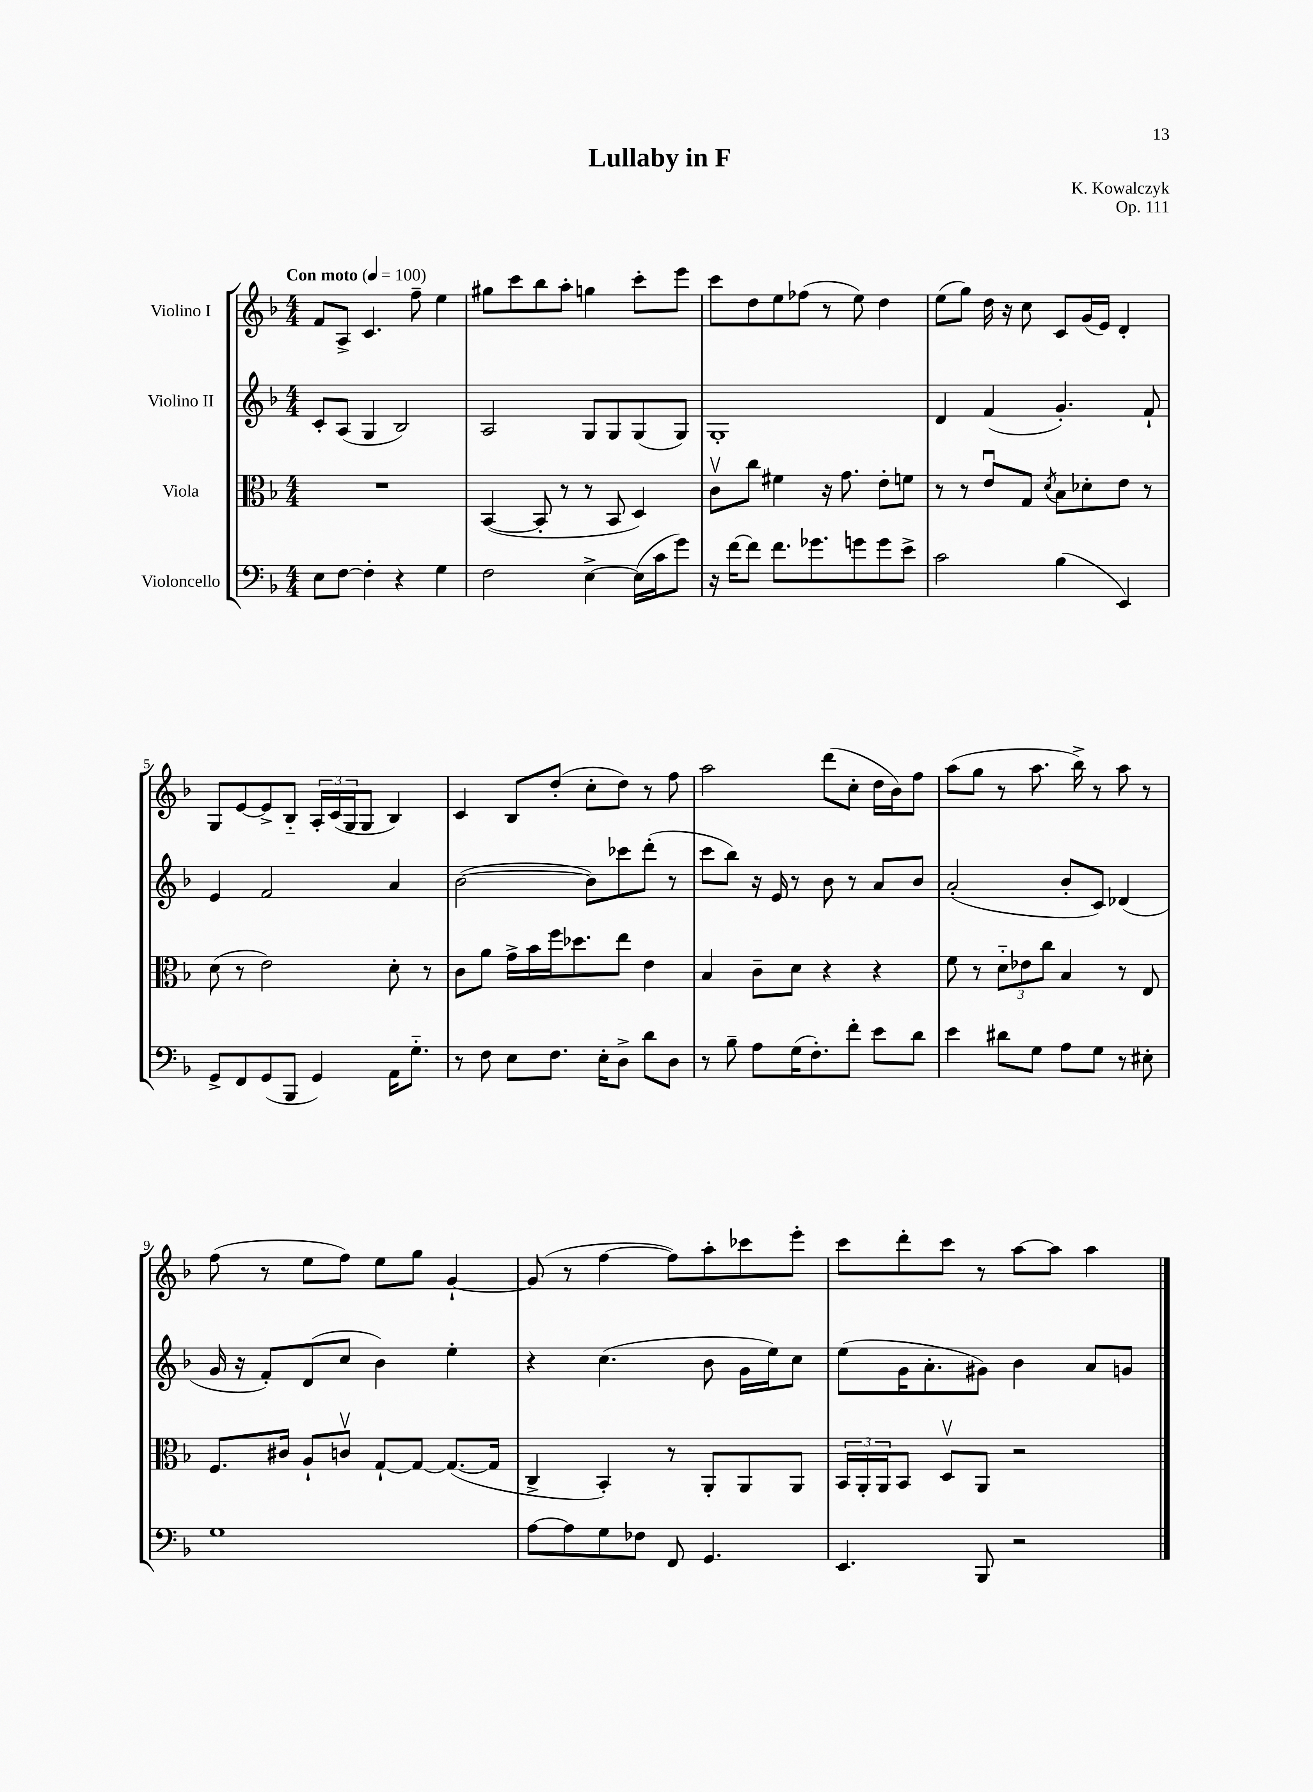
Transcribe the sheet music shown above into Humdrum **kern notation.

**kern	**kern	**kern	**kern
*staff4	*staff3	*staff2	*staff1
*clefF4	*clefC3	*clefG2	*clefG2
*k[b-]	*k[b-]	*k[b-]	*k[b-]
*M4/4	*M4/4	*M4/4	*M4/4
*MM100	*MM100	*MM100	*MM100
8E\L	1r	8c'/L	8f/L
[8F\J	.	(8A/J	8A^/J
4F'\]	.	4G/	4.c/
4r	.	2B-/)	.
.	.	.	8ff~\
4G\	.	.	4ee\
=	=	=	=
2F\	([4BB-/	2A/	8gg#\L
.	.	.	8ccc\
.	8BB-'/]	.	8bb-\
.	8r	.	8aa'\J
[4E^\	8r	8G/L	4gg\
.	8BB-/	8G/	.
(16E\]LL	4D/)	(8G/	8ccc'\L
16c\J	.	.	.
8g\J)	.	8G/J)	8eee\J
=	=	=	=
16r	8cv\L	1G'	8ccc\L
[16f\LK	.	.	.
8f\]J	8cc\J	.	8dd\
8.f\L	4f#\	.	8ee\
.	.	.	(8ff-\J
8.g-\	.	.	.
.	16r	.	8r
.	8.g\	.	.
8g\	.	.	8ee\)
8g\	8e'\L	.	4dd\
8e^\J	8f\J	.	.
=	=	=	=
2c\	8r	4d/	(8ee\L
.	8r	.	8gg\J)
.	8eu/L	(4f/	16dd\
.	.	.	16r
.	8G/J	.	8cc\
.	8qd/	.	.
(4B-\	8B-\L	4.g'/)	8c/L
.	8d-'\	.	(16g/L
.	.	.	16e/JJ)
4EE/)	8e\J	.	4d'/
.	8r	8f`/	.
=	=	=	=
8GG^/L	(8d\	4e/	8G/L
8FF/	8r	.	[8e/
(8GG/	2e\)	2f/	8e^/]
8BBB-/J	.	.	8B-'~/J
4GG/)	.	.	24A'/LL
.	.	.	(24c/
.	.	.	24G/J
.	.	.	8G/J
16AA\LK	8d'\	4a/	4B-/)
8.G'~\J	.	.	.
.	8r	.	.
=	=	=	=
8r	8c\L	([2b-\	4c/
8F\	8a\J	.	.
8E\L	16g^\LL	.	8B-/L
.	16b-\	.	.
8.F\J	16ff\J	.	(8dd'/J
.	8.dd-\	.	.
.	.	8b-\]L)	8cc'\L
16E'\LK	.	.	.
8D^\J	8ee\J	8ccc-\	8dd\J)
8d\L	4e\	(8ddd'\J	8r
8D\J	.	8r	8ff\
=	=	=	=
8r	4B-/	8ccc\L	2aa\
8B-~\	.	8bb-\J)	.
8A\L	8c~\L	16r	.
.	.	16e/	.
(16G\K	8d\J	8r	.
8.F'\)	.	.	.
.	4r	8b-\	(8ddd\L
8f'\J	.	8r	8cc'\J
8e\L	4r	8a/L	16dd\LL
.	.	.	16b-\J)
8d\J	.	8b-/J	8ff\J
=	=	=	=
4e\	8f\	(2a'/	(8aa\L
.	8r	.	8gg\J
8d#\L	12d'~\L	.	8r
.	12e-\	.	.
8G\J	.	.	8.aa\
.	12cc\J	.	.
8A\L	4B-/	8b-'/L	.
.	.	.	16bb-^\)
8G\J	.	8c/J)	8r
8r	8r	(4d-/	8aa\
8E#'\	8E/	.	8r
=	=	=	=
1G	8.F/L	16g/	(8ff\
.	.	16r	.
.	.	8f'/L)	8r
.	16c#/Jk	.	.
.	8A`/L	(8d/	8ee\L
.	8cv/J	8cc/J	8ff\J)
.	[8G`/L	4b-\)	8ee\L
.	8G/_J	.	8gg\J
.	(8.G/_L	4ee'\	[4g`/
.	16G/]Jk	.	.
=	=	=	=
[8A\L	4C^/	4r	(8g/]
8A\]	.	.	8r
8G\	4BB-'/)	(4.cc\	[4ff\
8F-\J	.	.	.
8FF/	8r	.	8ff\]L)
4.GG/	8AA'/L	8b-\	8aa'\
.	8AA/	16g\LL	8ccc-\
.	.	16ee\J)	.
.	8AA/J	8cc\J	8eee'\J
=	=	=	=
4.EE/	24BB-/LL	(8ee\L	8ccc\L
.	24AA'/	.	.
.	24AA/J	.	.
.	8BB-/J	16g\K	8ddd'\
.	.	8.a'\	.
.	8Dv/L	.	8ccc\J
8BBB-/	8AA/J	8g#\J)	8r
2r	2r	4b-\	[8aa\L
.	.	.	8aa\]J
.	.	8a/L	4aa\
.	.	8g/J	.
==	==	==	==
*-	*-	*-	*-
